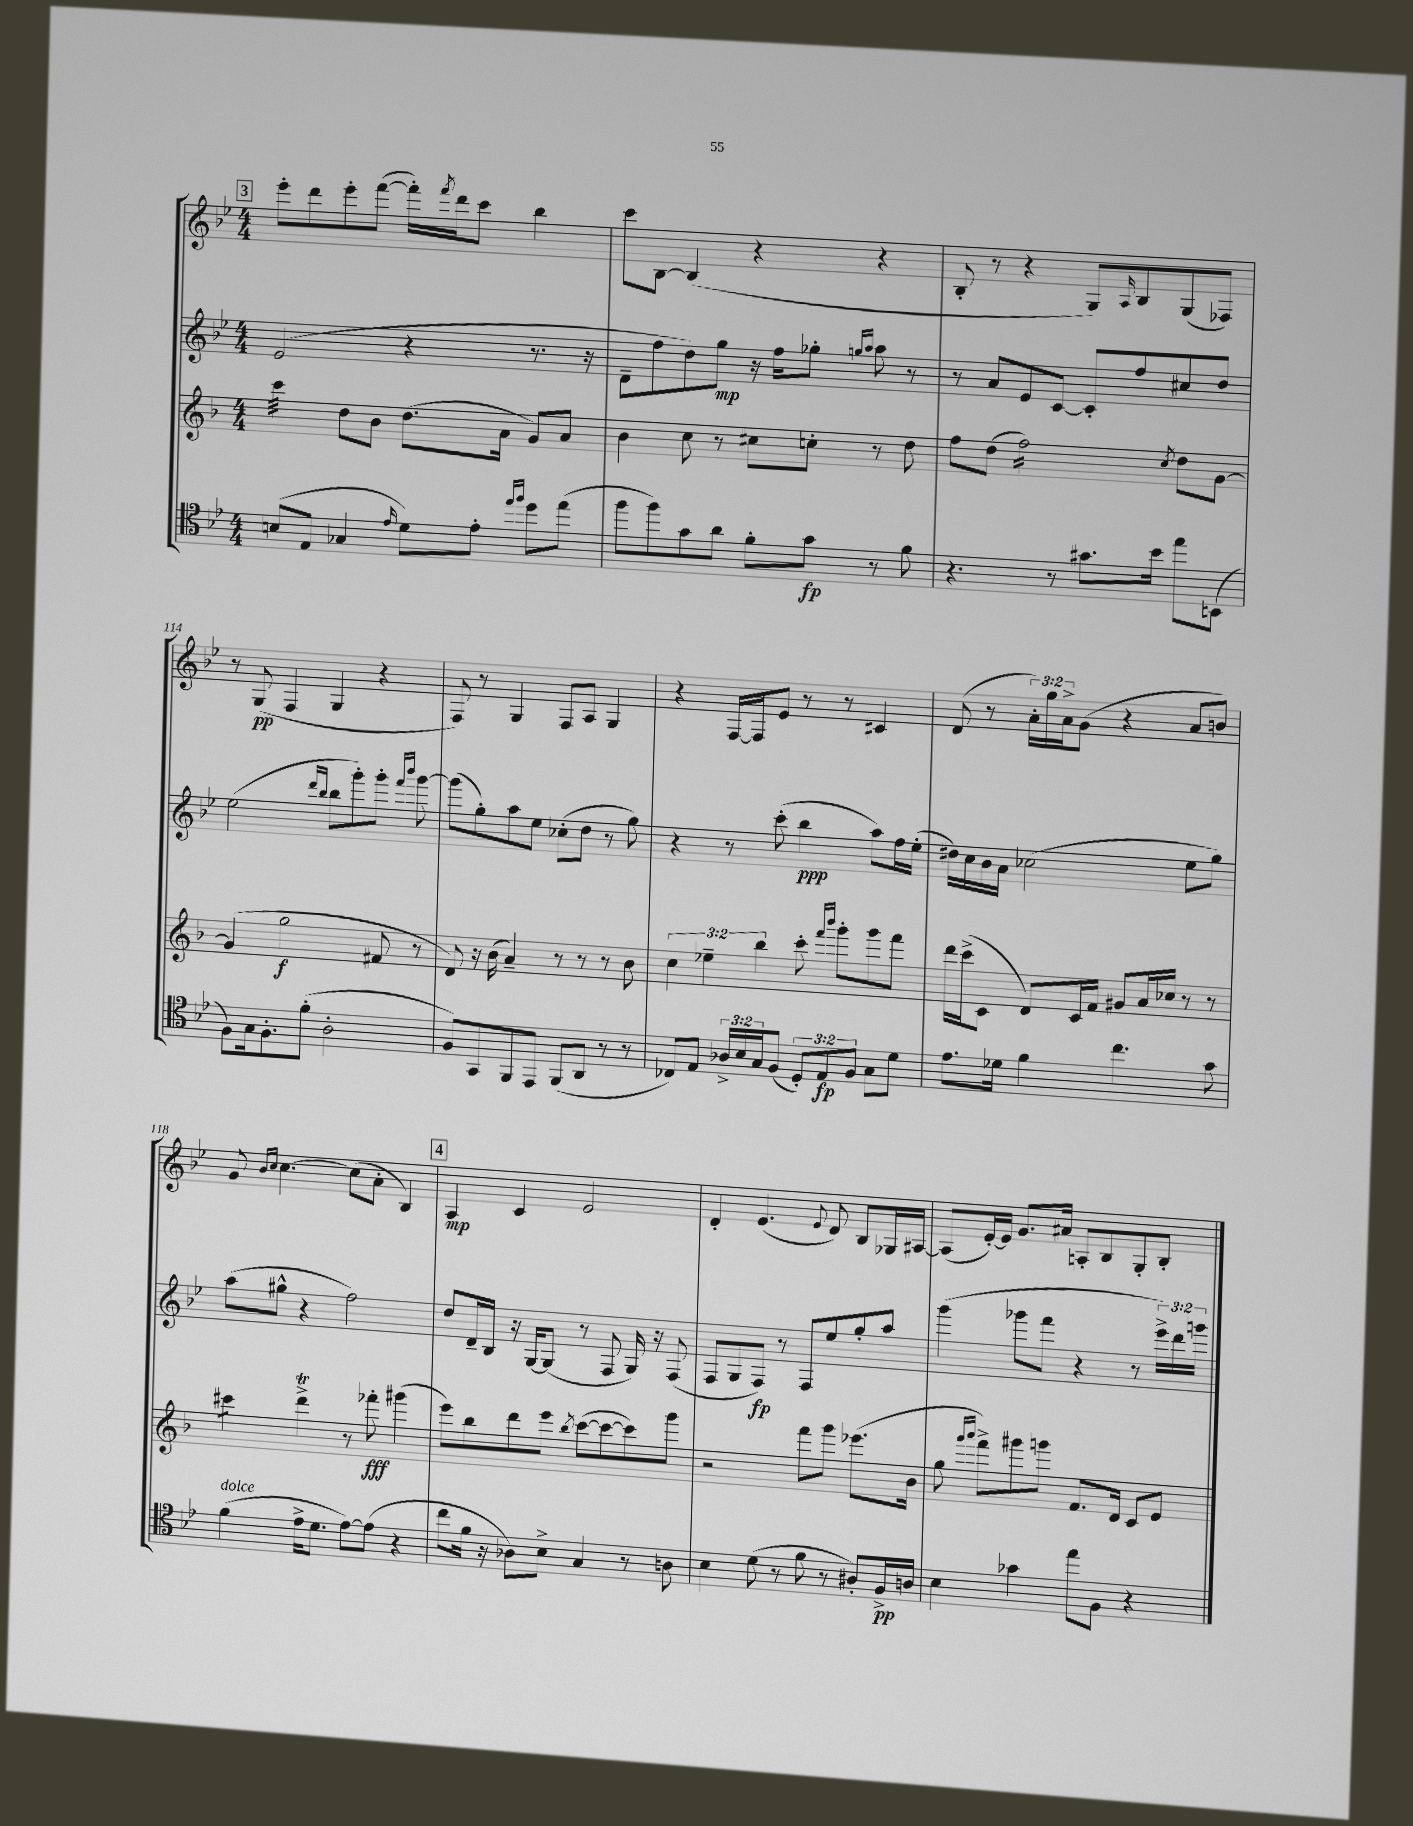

**kern	**kern	**kern	**kern
*staff4	*staff3	*staff2	*staff1
*clefC4	*clefG2	*clefG2	*clefG2
*k[b-e-]	*k[b-]	*k[b-e-]	*k[b-e-]
*M4/4	*M4/4	*M4/4	*M4/4
(8B/L	4ccc\	(2e-/	8eee-'\L
8E-/J	.	.	8ddd\
4G-/	8dd\L	.	8eee-'\
.	8b-\J	.	([8fff\J
16qqe-/	.	.	.
8d\L)	(8.dd\L	4r	16fff'\]LL)
.	.	.	8qfff/
.	.	.	16ddd\J
8e-'\J	.	.	8ccc\J
.	16a\Jk	.	.
16qqee-/LL	.	.	.
16qqff/JJ	.	.	.
8dd\L	8g/L)	8.r	4bb-\
(8ee-\J	8a/J	.	.
.	.	16r	.
=	=	=	=
8ff\L	4b-\	8d~\L	8ccc\L
8ff\)	.	8ff\	[8B-\J
8g\	8cc\	8dd\)	(4B-/]
8a\J	8r	8gg\J	.
8f'\L	8cc#\L	16r	4r
.	.	16ff\LK	.
8g\J	8cc'\J	8gg-'\J	.
.	.	16qqgg/LL	.
.	.	16qqaa/JJ	.
8r	8r	8aa\	4r
8f\	8dd\	8r	.
=	=	=	=
4.r	8ff\L	8r	8B-'/
.	(8dd\J	8a/L	8r
.	2ff\)	8e-/	4r
8r	.	[8c/J	.
8.g#\L	.	8c'/]L	8G/L)
.	.	.	16qqA/
.	.	8ff/	8B-/
16b-\Jk	.	.	.
.	8qcc/	.	.
8ee-\L	8dd\L	8cc#/	(8G/
(8BB\J	[8g\J	8dd/J	8F-/J)
=	=	=	=
8F\L)	(4g/]	(2ee-\	8r
16G\k	.	.	(8G/
8.F'\	.	.	.
.	2gg\	.	4F/
(8f'\J	.	.	.
.	.	16qqddd/LL	.
.	.	16qqbb-/JJ	.
2A'\	.	8bb-\L	4G/
.	.	8ggg'\)	.
.	8f#/	8ggg'\J	4r
.	.	16qqfff/LL	.
.	.	16qqbbb-/JJ	.
.	8r	[8ggg\	.
=	=	=	=
8F/L)	8d/)	(8ggg\]L	8F/)
8GG/	16r	8gg'\)	8r
.	(16b-\	.	.
8FF/	4a~/)	8aa\	4G/
8EE-/J	.	8ee-\J	.
(8FF/L	8r	(8cc-'\L	8F/L
8AA/J	8r	8dd\J	8A/J
8r	8r	8r	4G/
8r	8b-\	8gg\)	.
=	=	=	=
8C-/L)	6cc\	4r	4r
8E-/J	.	.	.
.	6ee-~\	.	.
24A-^/LL	.	8r	[16F/LL
24B-/	.	.	.
.	.	.	16F/]J
24G/J	6bb-\	.	.
(8F/J	.	(8ccc'\	8e-/J
12D'/L)	8ccc'\	4bb-\	8r
12E-/	.	.	.
.	16qqfff/LL	.	.
.	16qqbbb-/JJ	.	.
.	8ggg'\L	.	8r
12F/J	.	.	.
8G\L	8ggg\	8aa\L)	4c#/
8d\J	8fff\J	16ff\L	.
.	.	(16ee-'\JJ	.
=	=	=	=
8.e-\L	16ddd\LL	16dd#\LL)	(8d/
.	(16ccc^\J	16cc\	.
.	8c\J	16b-\	8r
16d-\Jk	.	16a\JJ	.
4f\	8d/L)	(2cc-\	24a'\LL)
.	.	.	24gg\
.	.	.	24a^\J
.	16c/L	.	(8g\J
.	16f/JJ	.	.
4.cc\	8g#/L	.	4r
.	16a/L	.	.
.	16cc-/JJ	.	.
.	8r	8ee-\L	8a/L
8g\	8r	8gg\J)	8b/J)
=	=	=	=
(4f\	4ccc#\	(8aa\L	8g/
.	.	.	16qqb-/LL
.	.	.	16qqcc/JJ
.	.	8gg#^^\J	[4.cc\
16e-^\LK	4ddd^\	4r	.
8.d\J	.	.	.
[8e-\L)	8r	2ff\)	(8cc\]L
(8e-\]J	8fff-'\	.	8a'\J
4r	(4ggg#\	.	4B-/)
=	=	=	=
8cc\L	8eee\L)	8dd/L	4A/
16f\Jk	8bb-\	16d~/L	.
16r	.	16B-/JJ	.
8A-\L)	8ddd\	16r	4c/
.	.	[16G/LK	.
8B-^\J	8eee\J	(8G/]J	.
.	8qbb-/	.	.
4G/	([8ccc\L	8r	2e-/
.	8ccc\_	8F/	.
8r	8ccc\])	16G/)	.
.	.	16r	.
8A\	8ggg\J	(8F/	.
=	=	=	=
4B-\	2r	8F/L	4d'/
.	.	8G/	.
(8d\	.	8F/J)	(4.e-/
8r	.	8r	.
8f\	8fff\L	8F/L	.
.	.	.	8qqe-/
8r	8ggg\J	8ee-/	8d/)
8A#'/L)	(8.eee-\L	8gg'/	8B-/L
16F^/L	.	8aa/J	16G-/L
16A/JJ	16b-\Jk	.	[16A#/JJ
=	=	=	=
4B-\	8gg\	(4ggg\	(8A#/]L
.	16qqggg/LL	.	.
.	16qqaaa/JJ	.	.
.	8fff^\L)	.	[16e-'/L)
.	.	.	16e-/]JJ
4g-\	8ggg#\	8ggg-\L	8.g/L
.	8ggg\J	8fff\J	.
.	.	.	16a#/Jk
8ee-\L	8.f/L	4r	8A'/L
8F\J	.	.	8B-/
.	16d/Jk	.	.
4r	8c/L	8r	8G'/
.	8e/J	24eee-^\LL)	8B-'/J
.	.	24ddd\	.
.	.	24ggg\JJ	.
==	==	==	==
*-	*-	*-	*-
